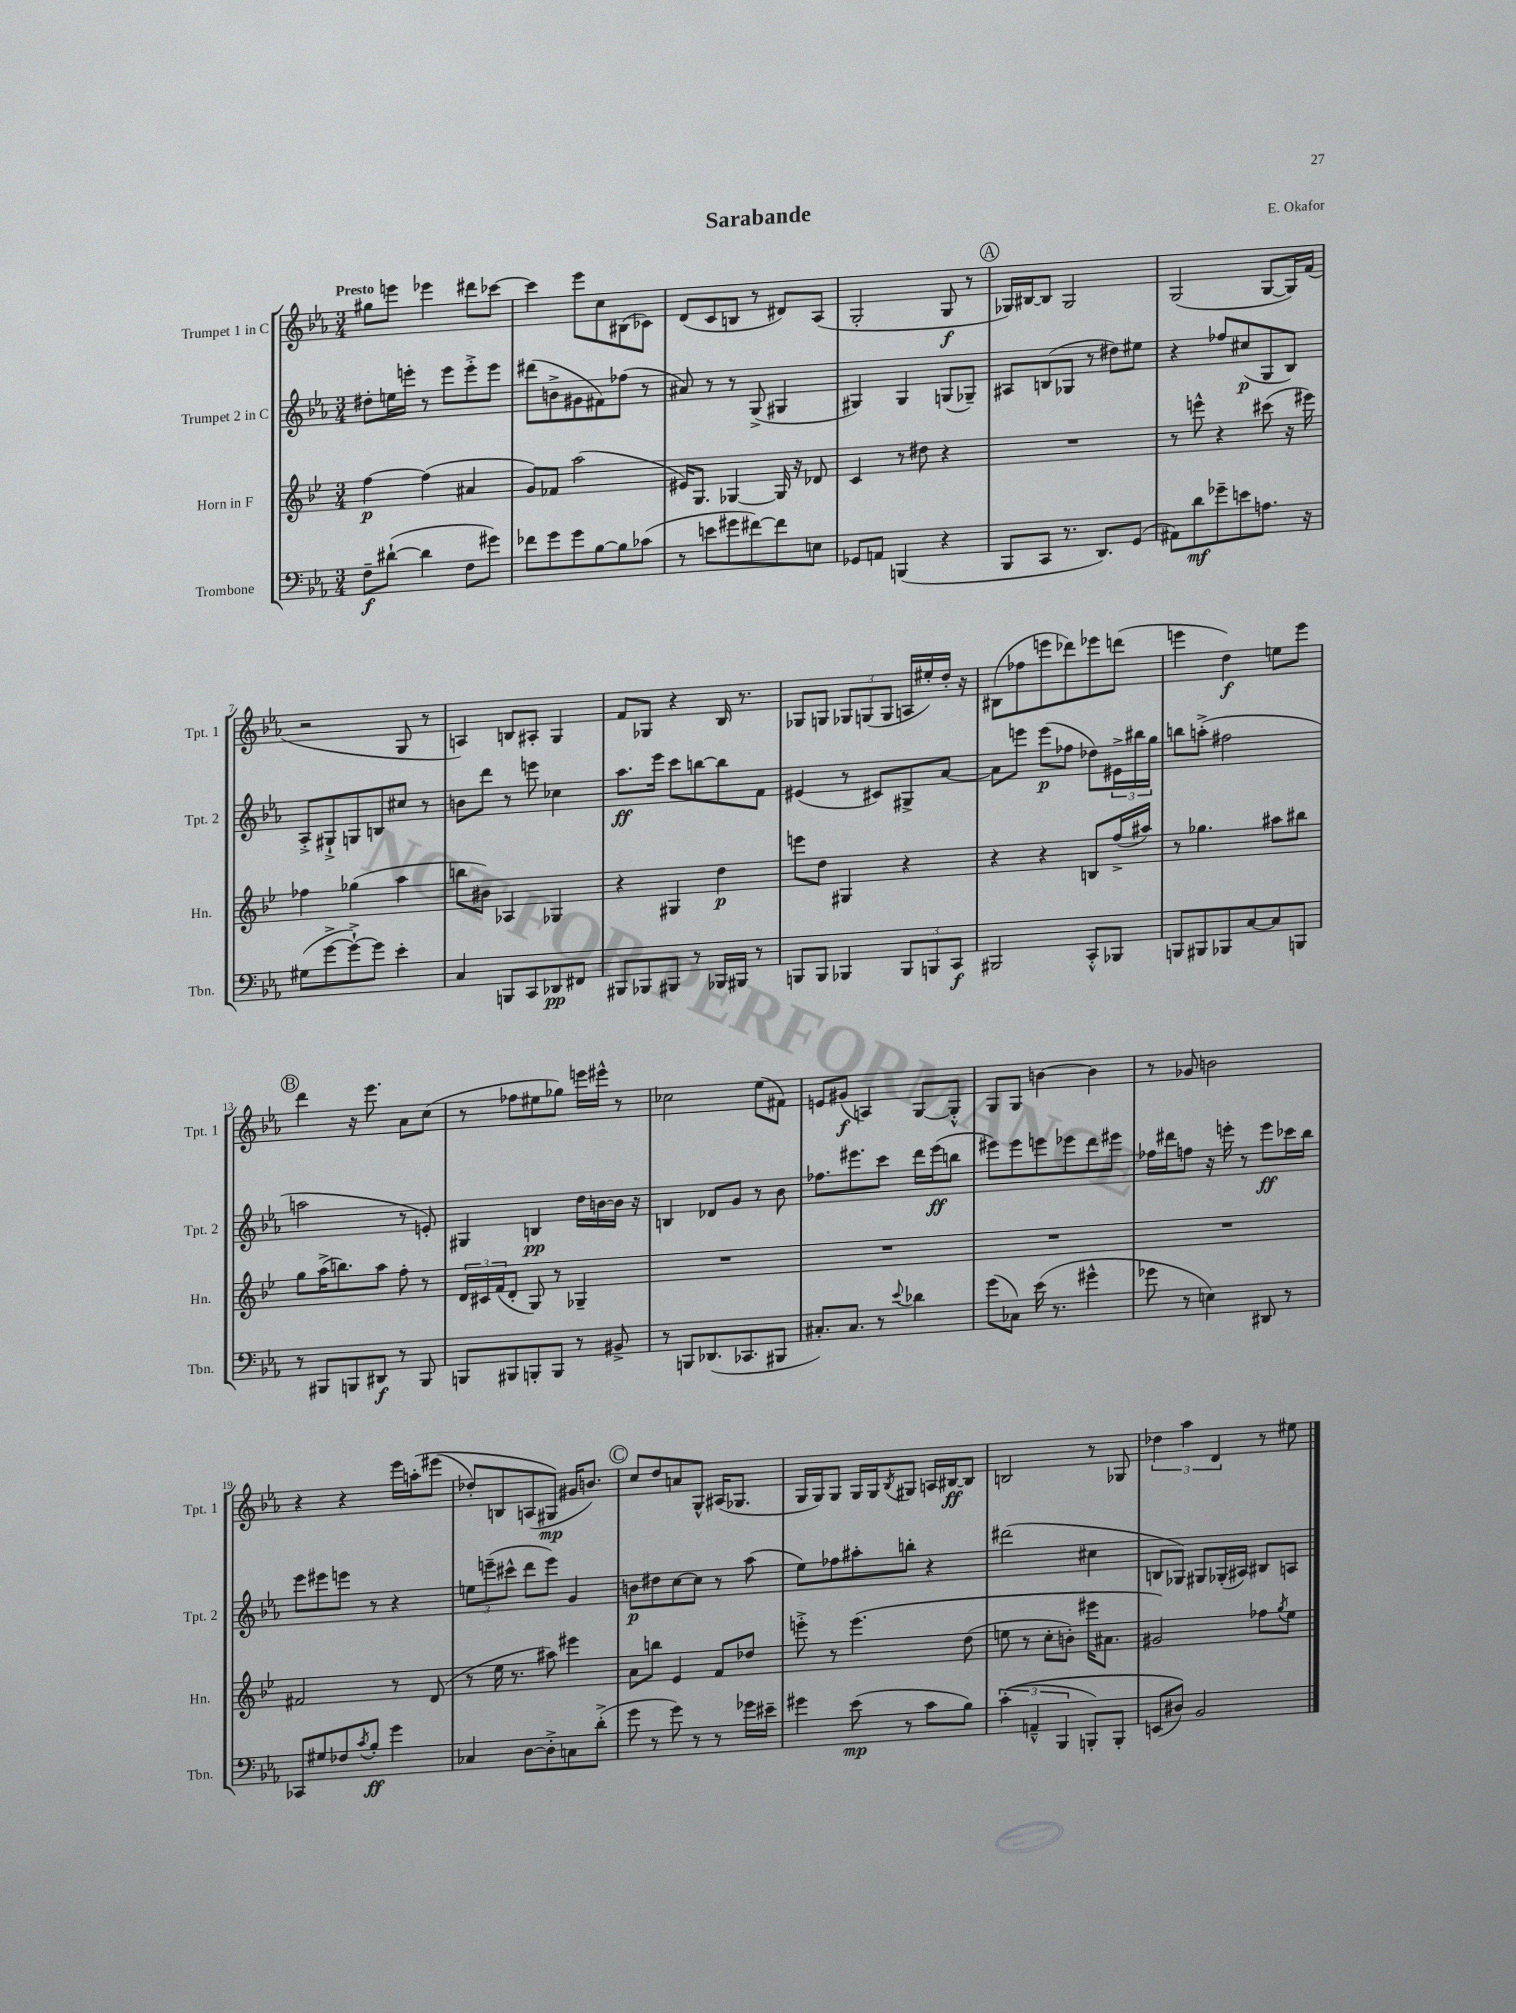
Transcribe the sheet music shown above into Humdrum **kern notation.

**kern	**dynam	**kern	**dynam	**kern	**dynam	**kern	**dynam
*part4	*part4	*part3	*part3	*part2	*part2	*part1	*part1
*staff4	*staff4	*staff3	*staff3	*staff2	*staff2	*staff1	*staff1
*I"Trombone	*	*I"Horn in F	*	*I"Trumpet 2 in C	*	*I"Trumpet 1 in C	*
*I'Tbn.	*	*I'Hn.	*	*I'Tpt. 2	*	*I'Tpt. 1	*
*clefF4	*	*clefG2	*	*clefG2	*	*clefG2	*
*k[b-e-a-]	*	*k[b-e-]	*	*k[b-e-a-]	*	*k[b-e-a-]	*
*M3/4	*	*M3/4	*	*M3/4	*	*M3/4	*
=1	=1	=1	=1	=1	=1	=1	=1
!	!	!	!	!	!	!LO:TX:a:B:t=Presto	!
8F~\L	f	[4ff\	p	8dd#X'\L	.	8gg#X\L	.
([8d#X`\J	.	.	.	16een\L	.	8eeen\J	.
.	.	.	.	16eeen'\JJ	.	.	.
4d#\]	.	(4ff\]	.	8r	.	4eee-X\	.
.	.	.	.	8eee\L	.	.	.
8F\L	.	4a#X/	.	8eee'^\	.	8ddd#X\L	.
8g#X\J)	.	.	.	8eee\J	.	[8ccc-X\J	.
=2	=2	=2	=2	=2	=2	=2	=2
8f-X\L	.	8g/L)	.	(8ddd#X\L	.	4ccc-\]	.
8g\	.	8f-X/J	.	8bn^\	.	.	.
8g\	.	(2aa\	.	8g#X\	.	8eee-\L	.
[8B-\	.	.	.	8f#X\)	.	8cc\	.
8B-\]	.	.	.	(8ff-X\J	.	(8B#X\	.
(8c-X\J	.	.	.	8r	.	8c-X\J)	.
=3	=3	=3	=3	=3	=3	=3	=3
8r	.	16e#X/KL)	.	8a#X/)	.	(8d/L	.
.	.	8.G/J	.	.	.	.	.
8en\L	.	.	.	8r	.	8c/	.
8g#X\	.	[4G-X/	.	8r	.	8Bn/J	.
[8f#X\)	.	.	.	(8G^/	.	8r	.
8f#\]	.	16G-/]	.	4G#X/	.	8d#X/L)	.
.	.	16r	.	.	.	.	.
8En\J	.	8d-X/	.	.	.	(8A-/J	.
=4	=4	=4	=4	=4	=4	=4	=4
8GG-X/L	.	4c/	.	4G#X/)	.	2G'/	.
8AAn/J	.	.	.	.	.	.	.
(4BBBn/	.	8r	.	4G#/	.	.	.
.	.	8dd#X\	.	.	.	.	.
4r	.	4r	.	(8Gn/L	.	8G/	f
.	.	.	.	8G-X~/J)	.	8r	.
!!LO:REH:place=s1:t=A
=5	=5	=5	=5	=5	=5	=5	=5
8BBB-/L	.	2.r	.	8A#X/L	.	16G-X/LL)	.
.	.	.	.	.	.	[16B#X/J	.
8CC/J	.	.	.	(8Bn/	.	8B#/J]	.
8.r	.	.	.	8G-X/J	.	2G-/	.
.	.	.	.	8r	.	.	.
8.DD/L)	.	.	.	.	.	.	.
.	.	.	.	8dd#X\L)	.	.	.
(8GG/J	.	.	.	8ee#X\J	.	.	.
=6	=6	=6	=6	=6	=6	=6	=6
8AA#X\L)	.	8r	.	4r	.	(2G/	.
8d\	mf	8eeen^^\	.	.	.	.	.
8g-X~\	.	4r	.	8ff-X/L	.	.	.
8en\	.	.	.	(8cc#X/	p	.	.
8.An\J	.	(8ccc#X\	.	8G/	.	[8G/L	.
.	.	16r	.	8B-/J)	.	16G/L])	.
16r	.	16eee#X\)	.	.	.	(16f/JJ	.
!!LO:LB:g=z
=7	=7	=7	=7	=7	=7	=7	=7
(8G#X\L	.	4ff-X\	.	8A-'^/L	.	2r	.
[8g^\	.	.	.	8G#X`^/	.	.	.
8g`^\_)	.	(4gg-X\	.	8Gn/	.	.	.
8g\J]	.	.	.	8Bn/	.	.	.
4e-'\	.	4aa\	.	8cc#X/J	.	8G/	.
.	.	.	.	8r	.	8r	.
=8	=8	=8	=8	=8	=8	=8	=8
4C/	.	8bbn\L	.	8bn\L	.	4An/)	.
.	.	8b#X\J)	.	8ddd\J	.	.	.
8BBBn/L	.	4A-X/	.	8r	.	8Bn/L	.
8CC/	.	.	.	8eeen\	.	8A#X'/J	.
8DD-X/	pp	4G-X/	.	4cc-X\	.	4G/	.
8FF#X/J	.	.	.	.	.	.	.
=9	=9	=9	=9	=9	=9	=9	=9
8BBB#X/L	.	4r	.	8.aa-\L	ff	8f/L	.
8BBB-X/	.	.	.	.	.	8G-X/J	.
.	.	.	.	16eee-\Jk	.	.	.
8BBB#X/J	.	4G#X/	.	8ccc\L	.	4r	.
8r	.	.	.	[8bbn\	.	.	.
16BBB-X/LL	.	4dd\	p	8bb\]	.	16B-/	.
16BBB#X/JJ	.	.	.	.	.	8.r	.
8r	.	.	.	8f\J	.	.	.
=10	=10	=10	=10	=10	=10	=10	=10
8BBBn/L	.	8eeen\L	.	(4e#X/	.	8G-X/L	.
8BBB/J	.	8dd\J	.	.	.	8Gn/J	.
4BBB-X/	.	4G#X/	.	8r	.	12G-X/L	.
.	.	.	.	.	.	(12Gn/	.
.	.	.	.	8c#X/L)	.	.	.
.	.	.	.	.	.	12G/J	.
12BBB-/L	.	4r	.	8G#X^/	.	16An/LL	.
.	.	.	.	.	.	16ee#X'/)	.
12BBBn/	.	.	.	.	.	.	.
.	.	.	.	[8a-/J	.	16dd'/JJ	.
12CC/J	f	.	.	.	.	.	.
.	.	.	.	.	.	16r	.
=11	=11	=11	=11	=11	=11	=11	=11
2BBB#X/	.	4r	.	8a-\L]	.	(8B#X\L	.
.	.	.	.	8eeen\J	.	8ff-X\	.
.	.	4r	.	(8eee\L	p	8eeen\	.
.	.	.	.	8ff-X\J	.	8ddd-X\)	.
8CC'^^/L	.	8Bn/L	.	8dd-X\L)	.	8eee-X\	.
8BBB-X/J	.	(16ff^/L	.	24e#X^\L	.	(8dddn\J	.
.	.	.	.	24bb#X\	.	.	.
.	.	16aa#X/JJ)	.	.	.	.	.
.	.	.	.	24gg\JJ	.	.	.
=12	=12	=12	=12	=12	=12	=12	=12
8BBBn/L	.	8r	.	8bbn\L	.	4eeen\	.
8BBB#X/	.	4.gg-X\	.	(8aan'^\J	.	.	.
8BBB-X/	.	.	.	2ff#X\	.	4dd\)	f
[8C/	.	.	.	.	.	.	.
8C/]	.	8aa#X\L	.	.	.	8een\L	.
8BBBn/J	.	8bb#X\J	.	.	.	8eee\J	.
!!LO:LB:g=z
!!LO:REH:place=s1:t=B
=13	=13	=13	=13	=13	=13	=13	=13
8r	.	8gg\L	.	2aan\	.	4ddd\	.
8BBB#X/L	.	(16aa^\K	.	.	.	.	.
.	.	8.bbn\)	.	.	.	.	.
8BBBn/	.	.	.	.	.	16r	.
.	.	.	.	.	.	8.eee-\	.
8DD#X/J	f	8aa\J	.	.	.	.	.
8r	.	8ff'\	.	8r	.	8a-\L	.
8BBB/	.	8r	.	8en'/)	.	(8cc\J	.
=14	=14	=14	=14	=14	=14	=14	=14
8BBBn/L	.	24d/LL	.	4G#X/	.	8r	.
.	.	24c#X/	.	.	.	.	.
.	.	(24f/J	.	.	.	.	.
8BBB#X/	.	8d'/J	.	.	.	8ff-X\L	.
8BBBn'/	.	8G/)	.	4Bn/	pp	8ee#X\	.
8BBB/J	.	8r	.	.	.	8gg-X\J)	.
8r	.	4G-X~/	.	16dd\LL	.	16eeen\LL	.
.	.	.	.	[16bn\	.	16eee#X^^\JJ	.
8BB#X^/	.	.	.	16b\JJ]	.	8r	.
.	.	.	.	16r	.	.	.
=15	=15	=15	=15	=15	=15	=15	=15
8r	.	2.r	.	4Bn/	.	2cc-X\	.
8BBBn/L	.	.	.	.	.	.	.
(8.DD-X/	.	.	.	8d-X/L	.	.	.
.	.	.	.	8g/J	.	.	.
8.CC-X/	.	.	.	.	.	.	.
.	.	.	.	8r	.	(8ee-\L	.
8BBB#X/J	.	.	.	8b-\	.	8f#X\J)	.
=16	=16	=16	=16	=16	=16	=16	=16
8.C#X'/L)	.	2.r	.	8.ff-X\L	.	8en/L	.
.	.	.	.	.	.	(8g#X/J	f
8.C#/J	.	.	.	8.eee#X\	.	.	.
.	.	.	.	.	.	4An/)	.
8r	.	.	.	8ccc\J	.	.	.
8qqe-/	.	.	.	.	.	.	.
4d-X\	.	.	.	16ddd\LL	.	[8G/L	.
.	.	.	.	(16eee#\J	ff	.	.
.	.	.	.	8bbn\J	.	8G'^^/J]	.
=17	=17	=17	=17	=17	=17	=17	=17
(8g\L	.	2.r	.	8eee#X\L)	.	8G/L	.
8C-X\J)	.	.	.	8eee#\	.	8G/J	.
(16e-\	.	.	.	8eeen\	.	[4bn\	.
8.r	.	.	.	.	.	.	.
.	.	.	.	8eee-X\	.	.	.
4g#X^^\	.	.	.	8ddd\	.	4b\]	.
.	.	.	.	8eee#X\J	.	.	.
=18	=18	=18	=18	=18	=18	=18	=18
8g-X\	.	2.r	.	16ff-X\LL	.	8r	.
.	.	.	.	16ddd#X\J	.	.	.
8r	.	.	.	8ffn\J	.	8g-X/	.
4En\)	.	.	.	16r	.	2bn\	.
.	.	.	.	16eeen'\	.	.	.
.	.	.	.	8r	.	.	.
8DD#X/	.	.	.	8eee\L	ff	.	.
8r	.	.	.	16ccc-X\L	.	.	.
.	.	.	.	16bb-\JJ	.	.	.
!!LO:LB:g=z
=19	=19	=19	=19	=19	=19	=19	=19
8CC-X/L	.	2f#X/	.	8eee-\L	.	4r	.
8G#X/	.	.	.	8eee#X\	.	.	.
8F-X/	.	.	.	8eeen\J	.	4r	.
8qc/	.	.	.	.	.	.	.
8B-'/J	ff	.	.	8r	.	.	.
4g\	.	8r	.	4r	.	16eee-\LL	.
.	.	.	.	.	.	(16aan'\J	.
.	.	(8d/	.	.	.	(8eee#X\J	.
=20	=20	=20	=20	=20	=20	=20	=20
4C-X/	.	8r	.	12een\L	.	8dd-X'/L)	.
.	.	.	.	(12eeen~\	.	.	.
.	.	16ee-\	.	.	.	8Bn/	.
.	.	.	.	12ccc#X^^\J	.	.	.
.	.	8.r	.	.	.	.	.
[8D\L	.	.	.	8ddd\L	.	(8An/	.
8D'^\]	.	8aa#X\)	.	8eee\J)	.	8G#X/J)	mp
8Cn\	.	4eee#X\	.	4g/	.	16g#X/KL	.
.	.	.	.	.	.	8.bn/J)	.
(8d'^\J	.	.	.	.	.	.	.
!!LO:REH:place=s1:t=C
=21	=21	=21	=21	=21	=21	=21	=21
8g\	.	8a\L	.	8bn\L	p	8cc/L	.
8r	.	8bbn\J	.	8dd#X\	.	8dd/	.
8g\)	.	4e-/	.	[8cc\	.	8an/	.
8r	.	.	.	8cc\J]	.	8G^^/J	.
8r	.	8f/L	.	8r	.	(16A#X/KL	.
.	.	.	.	.	.	8.G-X/J	.
16g-X\LL	.	8dd-X/J	.	(8aa-\	.	.	.
16e#X~\JJ	.	.	.	.	.	.	.
=22	=22	=22	=22	=22	=22	=22	=22
4g#X\	.	8eeen'^\	.	8ee-\L)	.	16G/LL	.
.	.	.	.	.	.	16G/J)	.
.	.	8r	.	8ff-X\	.	8G/J	.
(8e-\	mp	(4.eee\	.	8aa#X'\	.	16G/LL	.
.	.	.	.	.	.	16G/J	.
.	.	.	.	.	.	8qB-/	.
8r	.	.	.	8bbn'\J	.	8G#X/J	.
8c\L	.	.	.	4r	.	16An/LL	.
.	.	.	.	.	.	[16B#X/J	ff
8B-\J)	.	(8dd\	.	.	.	8B#/J]	.
=23	=23	=23	=23	=23	=23	=23	=23
((6c'\	.	8een\	.	(2ddd#X\	.	2Bn/	.
.	.	8r	.	.	.	.	.
6AAn~^^/	.	.	.	.	.	.	.
.	.	8cc'\L	.	.	.	.	.
6BBB-/	.	.	.	.	.	.	.
.	.	8bn'\J)	.	.	.	.	.
8BBBn'/L)	.	16eee#X\KL	.	4cc#X\	.	8r	.
.	.	8.a#X\J	.	.	.	.	.
8BBB'/J	.	.	.	.	.	8G-X/	.
=24	=24	=24	=24	=24	=24	=24	=24
(8EEn/L	.	2g#X/)	.	8Bn/L	.	6dd-X\	.
8D#X/J))	.	.	.	8G-X/J)	.	.	.
.	.	.	.	.	.	6aa-\	.
2BB-/	.	.	.	8G#X/L	.	.	.
.	.	.	.	.	.	6d/	.
.	.	.	.	(16G-X'/L	.	.	.
.	.	.	.	16A#X/JJ)	.	.	.
.	.	8ff-X\L	.	8B#X/L	.	8r	.
.	.	8qgg/	.	.	.	.	.
.	.	8ee-\J	.	8An/J	.	8ee#X\	.
==	==	==	==	==	==	==	==
*-	*-	*-	*-	*-	*-	*-	*-
